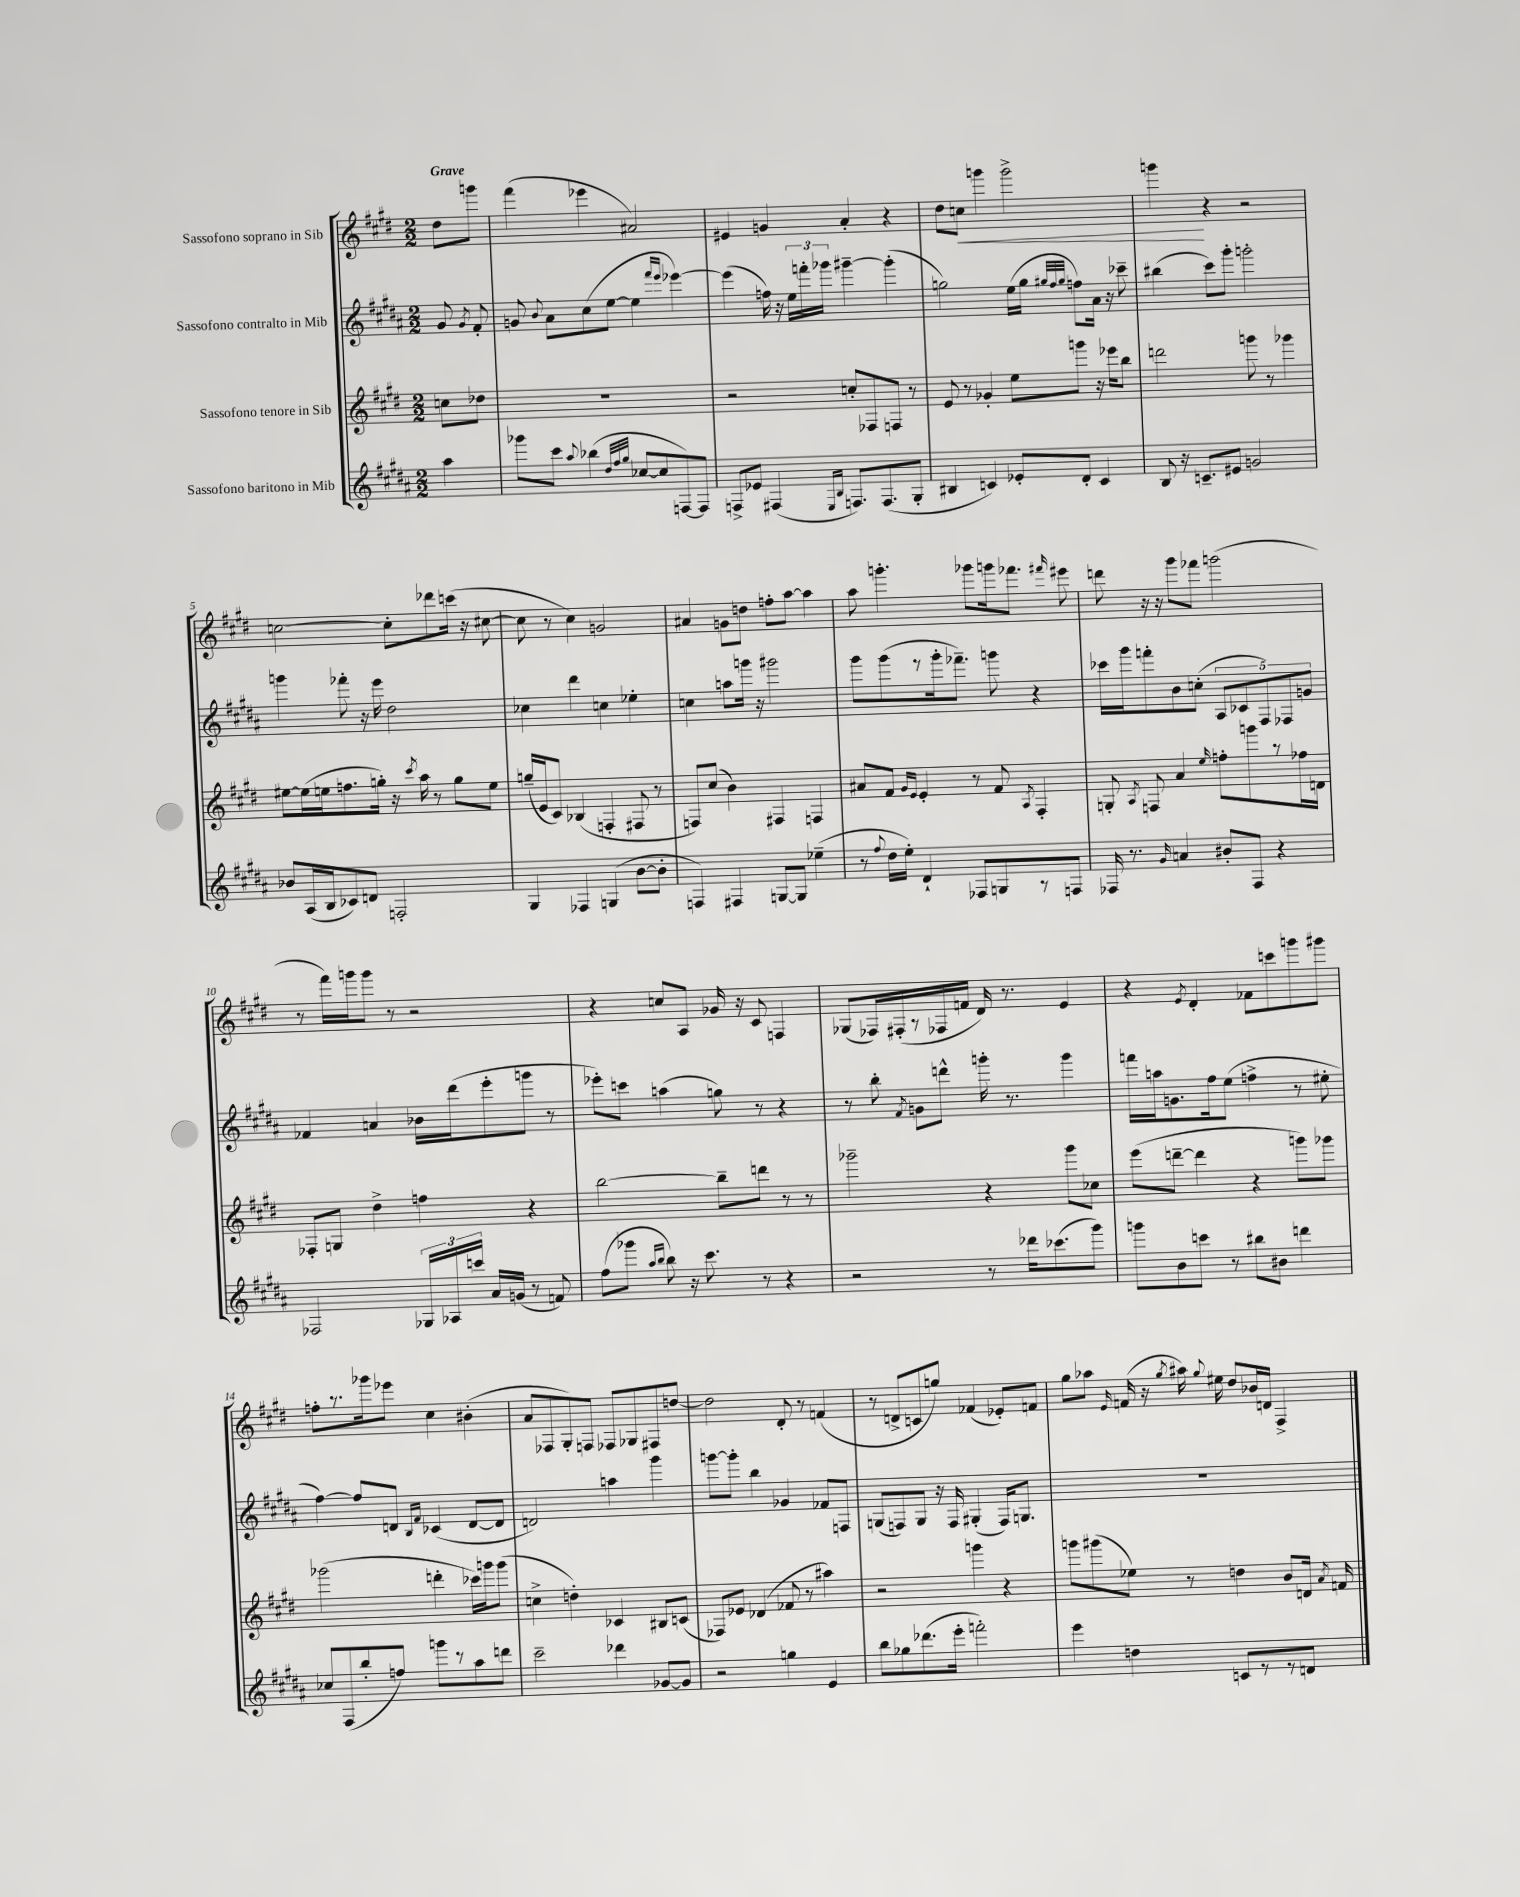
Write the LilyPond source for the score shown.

<<
\new StaffGroup <<
\new Staff = "s0" \with { instrumentName = "Sassofono soprano in Sib" } {
    \clef treble \key e \major \numericTimeSignature \time 2/2 \partial 4 \tempo "Grave"
    \autoBeamOff dis''8[ g'''8] |
    fis'''4( ees'''4 ais'2) |
    eis'4 g'4 a'4-. r4 |
    dis''8[ c''8]\< g'''4 g'''2-> |
    g'''4\! r4 r2 |
    c''2~ c''8[-. des'''8 c'''16]( r16 cis''8~ |
    cis''8 r8 cis''4) g'2 |
    ais'4 g'8[ d''8] f''8[-. a''8]~ a''4 |
    a''8 g'''4.-. ges'''8[ g'''16 fes'''8.] \grace { fis'''16 } eis'''8 |
    d'''8 r16 r16 gis'''8[ fes'''8] g'''2( |
    r8 fis'''16[) g'''16 g'''8] r8 r2 |
    r4 c''8[ a8] ges'16 r16 cis'8 f4 |
    ges8[( fes16) fis16-.( r8 fes16 f'16] dis'16) r8. e'4 |
    r4 \acciaccatura { e'8 } dis'4-. fes'8[ c'''8 g'''8 gis'''8] |
    f''8[-. r8. ges'''16 ees'''8] cis''4 bis'4-.( |
    a'8[ fes8 gis8-.) f8] fes8[ ges8 fis8 d''8]~ |
    d''2 dis'8-. r8 f'4( |
    r8 d'8[-> c'8 g''8]) fes'4( ees'8[-.) f'8] |
    gis''8[ aes''8] \grace { e'16 } f'16( r16 \acciaccatura { gis''8 } ais''16) \appoggiatura { gis''8 } eis''16 dis''8[ bes'16 d'16] fis4-> \bar "|." |
}
\new Staff = "s1" \with { instrumentName = "Sassofono contralto in Mib" } {
    \clef treble \key b \major \numericTimeSignature \time 2/2 \partial 4
    \autoBeamOff gis'8 \acciaccatura { gis'8 } fis'8-. |
    g'8 \appoggiatura { b'8 } ais'8[ cis''8( e''8]~ e''4 \grace { fis'''16[ e'''16] } ees'''4~) |
    ees'''4( f''16) r16 \tuplet 3/2 { e''16[ f'''16-. ges'''16] } gis'''4~-- gis'''4-.( |
    g''2) e''16[( g''16] \grace { gis''32[ fis''32 gis''32] } f''8[) ais'16] r16 ces'''8-- |
    bis''4( cis'''8[) gis'''8]-. g'''2-. |
    g'''4 fes'''8-. r16 e'''16 dis''2 |
    ces''4 dis'''4 c''4 ees''4-. |
    c''4 a''8[ g'''16] r16 gis'''2 |
    gis'''8[ gis'''8( r8 gis'''16-. fes'''8.]--) g'''8 r4 |
    ces'''16[ gis'''16 f'''8-. b'8 c''8]-.( \tuplet 5/4 { ais8[ ces'8 fis8) fes8 g'8] } |
    fes'4 a'4 bes'16[ dis'''16( e'''8-. g'''8] r8 |
    ees'''8[-.) c'''8] a''4( g''8) r8 r4 |
    r8 b''8-. \acciaccatura { fis'8 } g'8[ d'''8]-^ g'''16-. r8. g'''4 |
    f'''16[ a''16 g'8. fis''16 e''8]( f''4-> r8 eis''8-. |
    fis''4~) fis''8[ d'8] \grace { b16[ fis'16] } ces'4( d'8[~ d'8] |
    d'2) a''4 gis'''4 |
    g'''8[~ g'''8]-. b''4 ges'4 fes'8[ f8] |
    g8[( f8) g8] r16 f16 gis4-.( f16[) g8.] |
    R1 \bar "|." |
}
\new Staff = "s2" \with { instrumentName = "Sassofono tenore in Sib" } {
    \clef treble \key e \major \numericTimeSignature \time 2/2 \partial 4
    \autoBeamOff c''8[ des''8] |
    R1 |
    r2 c''8[-. fes8 f8] r8 |
    e'8 r8 ges'4-. e''8[ g'''8] r16 ees'''16[ b''8] |
    d'''2 g'''8 r8 ges'''4 |
    eis''8[~ eis''16( e''16 f''8. g''16]-.) r16 \acciaccatura { cis'''8 } a''16 r8 g''8[ e''8] |
    g''16[--( e'16 cis'8]) bes4( f4-. fis8 r8 |
    f8[) cis''8]( b'4) fis4 f4 |
    ais'8[ fis'8] \grace { gis'16[ e'16] } e'4-. r8 fis'8 \acciaccatura { a8 } fis4-. |
    g8-. \acciaccatura { a8 } f8 a'4 \grace { e''16 } f''8[-. g'''8 r8 fes''16 d'16] |
    fes8[-. g8] dis''4-> f''4 r4 |
    b''2~ b''8[-- d'''8] r8 r8 |
    ges'''2-- r4 ges'''8[ ces''8] |
    e'''8[( d'''8]~-- d'''4 r4 g'''8[) ges'''8] |
    ges'''2( d'''4-. ces'''16[) g'''16 g'''8]( |
    c''4-> d''4-.) ces'4 bis8[ c'8]( |
    fes8[) ees'8] des'4( fes'8 r8 ais''4) |
    r2 g'''4 r4 |
    g'''8[ gis'''8( ees''8]) r8 d''4 b'8[ d'16] \acciaccatura { a'8 } f'16 \bar "|." |
}
\new Staff = "s3" \with { instrumentName = "Sassofono baritono in Mib" } {
    \clef treble \key b \major \numericTimeSignature \time 2/2 \partial 4
    \autoBeamOff ais''4 |
    ges'''8[ cis'''8] \appoggiatura { ais''8 } bes''4( \grace { dis''32[ fis''32 gis''32] } ces''8[~ ces''8 f8~) f8] |
    f8[-> ees'8] fis4( \grace { e16[ b16] } f8.[) f8.( gis8]-. |
    bis4 c'4) ees'8[-. dis'8]-. c'4 |
    b8 r16 c'8.[-- eis'8] g'2 |
    bes'8[ ais16( b16 ces'8) d'8] f2-. |
    gis4 fes4 g4( b'8[~ b'8]-. |
    f4) fis4 g8[~ g8] ees''4--( |
    r8 \appoggiatura { fis''8 } dis''16[ e''16]-.) dis'4-! fes8[ g8 r8 f8] |
    fes16 r8. \grace { gis'16 } a'4 bis'8[-. fes8] r4 |
    fes2 \tuplet 3/2 { ges16[ aes16 c'''16] } ais'16[ g'16]( r8 f'8) |
    fis''8[( ges'''8] \grace { ais''16[ b''16] } b''8) r16 cis'''8. r8 r4 |
    r2 r8 des'''16[ ces'''8.( gis'''8]) |
    g'''8[ b'8 c'''8] r8 bis''8[ bis'8] d'''4 |
    ces''8[ fis8( b''8-. f''8]) g'''8[ r8 ais''8 d'''8] |
    cis'''2-- des'''4 ges'8[~ ges'8] |
    r2 g''4 e'4 |
    b''8[ ges''8 des'''8.( e'''16]-. f'''2-.) |
    e'''4 d''4 c'8[ r8 r8 d'8] \bar "|." |
}
>>
>>
